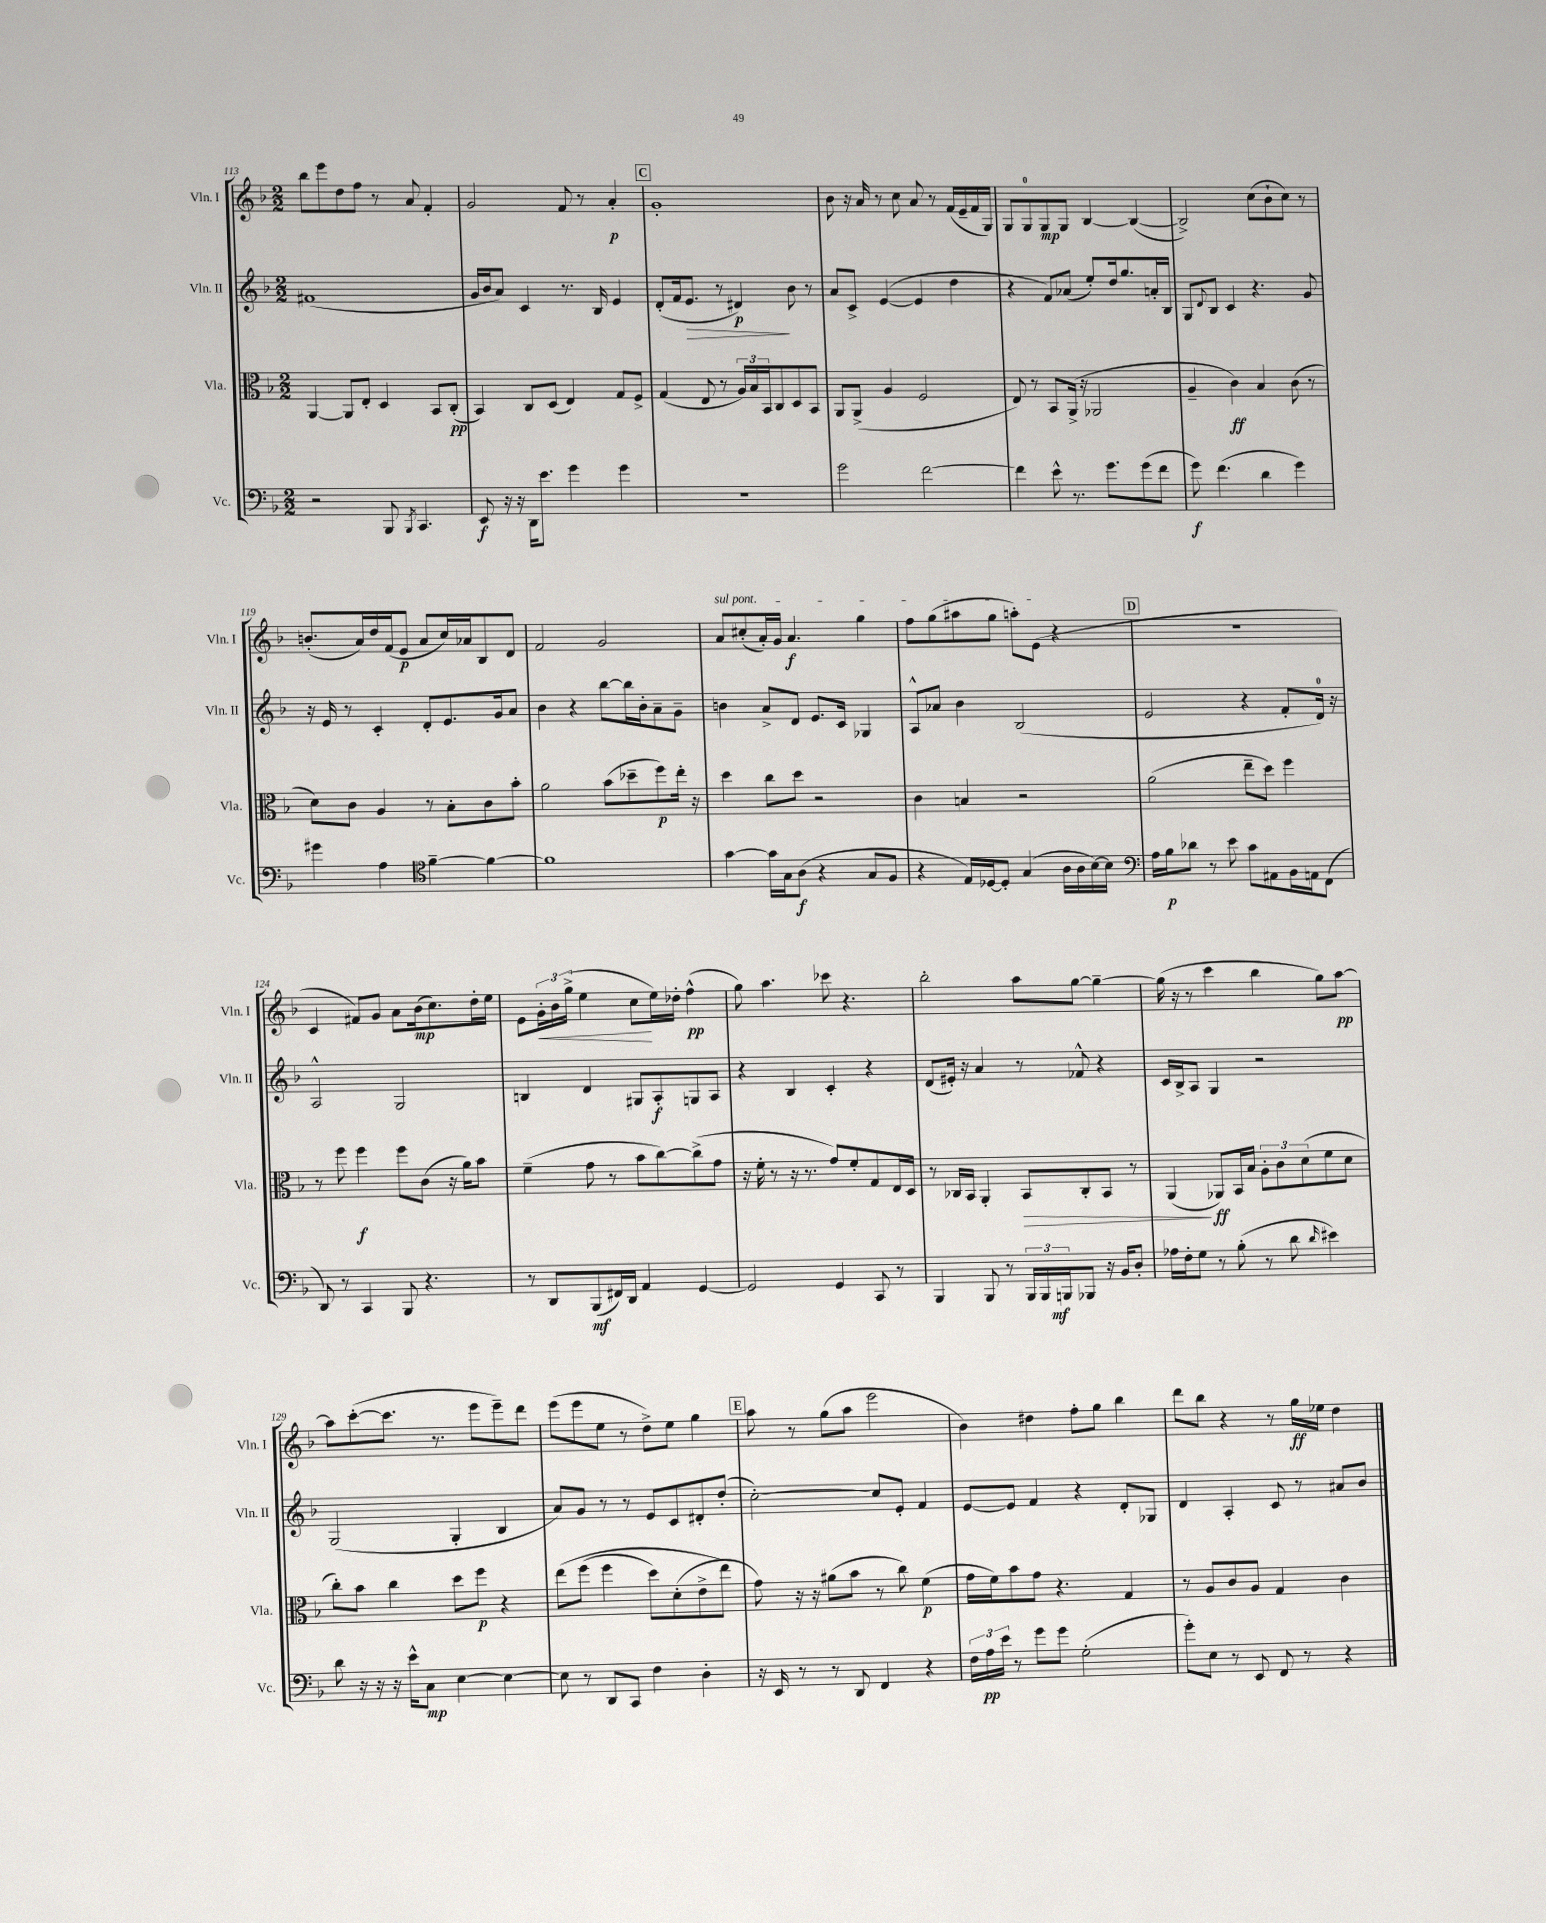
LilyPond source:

<<
\new StaffGroup <<
\new Staff = "s0" \with { instrumentName = "Vln. I" shortInstrumentName = "Vln. I" } {
    \clef treble \key f \major \numericTimeSignature \time 2/2
    bes''8 e'''8 d''8 f''8 r8 a'8 f'4-. |
    g'2 f'8 r8 a'4-.\p |
    \mark \markup { \box "C" } g'1-. |
    bes'8 r16 a'16 r8 c''8 a'8 r8 f'16( e'16-- f'16 g16) |
    g8 g8-0 g8\mp g8 bes4~ bes4~( |
    bes2->) c''8( bes'8-! c''8) r8 |
    b'8.-.( a'16) d''16 f'16( e'8\p a'8 c''16) aes'16 bes8 d'8 |
    f'2 g'2 |
    \once \override TextSpanner.bound-details.left.text = \markup { \italic "sul pont." } a'8\startTextSpan cis''8-.( a'16-.) g'16 a'4.\f g''4 |
    f''8 g''8( ais''8 g''8 a''8-.) e'8\stopTextSpan( r4 |
    \mark \markup { \box "D" } R1 |
    c'4 fis'8) g'8 a'8 bes'16\mp( c''8.) d''16-. e''16 |
    e'8 \tuplet 3/2 { g'16-.\< bes'16 g''16->( } e''4 c''8\! e''16) des''16-. f''4-^\pp( |
    g''8) a''4. ces'''8 r4. |
    bes''2-. a''8 g''8~ g''4~-- |
    g''16( r16 r8 c'''4 bes''4 g''8) a''8~\pp |
    a''8 c'''8~-.( c'''8. r8. e'''8 e'''8--) d'''8 |
    e'''8( e'''8 e''8 r8 d''8->) e''8 g''4 |
    \mark \markup { \box "E" } a''8 r8 g''8( a''8 e'''2 |
    bes'4) dis''4 f''8-. g''8 bes''4 |
    d'''8 bes''8 r4 r8 g''16\ff ees''16 d''4 \bar "|." |
}
\new Staff = "s1" \with { instrumentName = "Vln. II" shortInstrumentName = "Vln. II" } {
    \clef treble \key f \major \numericTimeSignature \time 2/2
    fis'1( |
    g'16 bes'16 a'8) c'4 r8. bes16 e'4 |
    \mark \markup { \box "C" } d'8-.( f'16 e'8.\> r8 dis'4\p\!) bes'8 r8 |
    a'8 c'8-> e'4~( e'4 d''4 |
    r4 f'8) aes'8( e''8-.) d''16 g''8. a'16-. bes16 |
    g8 \appoggiatura { d'8 } bes8 c'4 r4. g'8 |
    r16 e'16 r8 c'4-. d'8-. e'8. g'16 a'8 |
    bes'4 r4 bes''8~ bes''16 bes'16-. a'8-- g'8-- |
    b'4 a'8-> d'8 e'8. c'16 ges4 |
    a8-^ aes'8 bes'4 bes2( |
    \mark \markup { \box "D" } e'2 r4 f'8-. d'16-0) r16 |
    a2-^ g2 |
    b4 d'4 gis8 a8-.\f g8 a8 |
    r4 bes4 c'4-. r4 |
    d'8( eis'16-.) r16 a'4 r8 fes'8-^ r4 |
    c'16 bes16-> a8 g4 r2 |
    g2( g4-. bes4 |
    a'8) g'8 r8 r8 e'8 c'8 dis'8-. d''8-.( |
    \mark \markup { \box "E" } c''2~-.) c''8 e'8-. f'4 |
    e'8~ e'8 f'4 r4 d'8-. ges8 |
    d'4 a4-. c'8 r8 ais'8 bes'8 \bar "|." |
}
\new Staff = "s2" \with { instrumentName = "Vla." shortInstrumentName = "Vla." } {
    \clef alto \key f \major \numericTimeSignature \time 2/2
    a,4~ a,8 e8-. d4 bes,8 c8-.\pp( |
    bes,4) c8 d8( e4) g8 f8-> |
    \mark \markup { \box "C" } g4( e8 r8 \tuplet 3/2 { a16) bes16 bes,16 } c8 d8 bes,8 |
    a,8 a,8->( a4 f2 |
    e8) r8 bes,8 a,16->( r16 aes,2 |
    a4-- c'4\ff) bes4 c'8( r8 |
    d'8) c'8 a4 r8 bes8-. c'8 bes'8-. |
    a'2 bes'8( des''8-- f''8\p) e''16-. r16 |
    d''4 c''8 d''8 r2 |
    c'4 b4 r2 |
    \mark \markup { \box "D" } a'2( e''8-- d''8) f''4 |
    r8 f''8 f''4\f f''8 c'8( r16 a'16) bes'8 |
    f'4--( g'8 r8 bes'8 c''8~) c''8->( g'8 |
    r16 f'16-. r8 r16 r8. g'8) f'8-. g8 e16 d16 |
    r8 ces16 bes,16 a,4-. bes,8\> ces8-. bes,8 r8 |
    a,4\!( aes,8\ff) bes,16 bes16 \tuplet 3/2 { a8-. c'8 d'8( } f'8 d'8 |
    c''8-.) bes'8 c''4 d''8 f''8\p r4 |
    e''8\( f''8( f''4 d''8) d'8-.( e'8-> e''8\) |
    \mark \markup { \box "E" } g'8) r16 r16 ais'8( bes'8 r8 c''8) f'4\p( |
    g'16 f'16) bes'8 g'8 r4. g4 |
    r8 a8 c'8 a8 g4 c'4 \bar "|." |
}
\new Staff = "s3" \with { instrumentName = "Vc." shortInstrumentName = "Vc." } {
    \clef bass \key f \major \numericTimeSignature \time 2/2
    r2 bes,,8 \acciaccatura { bes,,8 } c,4. |
    e,8\f r16 r16 d,16 e'8. g'4 g'4 |
    \mark \markup { \box "C" } r1 |
    g'2 f'2~ |
    f'4 e'8-^ r8. g'8. g'8( f'8 |
    g'8\f) f'4.( d'4 g'4) |
    gis'4 a4 \clef tenor f'4~-- f'4~ |
    f'1 |
    g'4~ g'16 g16 a8\f( r4 g8 f8 |
    r4 e16) des16~ des8-. g4( a16 a16 bes16~) bes16 |
    \mark \markup { \box "D" } \clef bass a16 bes16\p des'8 r8 e'8 c'8 ais,8 bes,16 a,16 f,8( |
    d,8) r8 c,4 bes,,8 r4. |
    r8 d,8 bes,,8\mf( fis,16) d,16 a,4 g,4~ |
    g,2 g,4 c,8 r8 |
    bes,,4 bes,,8 r8 \tuplet 3/2 { bes,,16 bes,,16 b,,16\mf } bes,,8 r16 bes,16 d8-. |
    aes16 f16-. g8 r8 bes8-.( r8 d'8 \grace { d'16 } eis'4) |
    d'8 r16 r16 r16 e'16-^ c8\mp e4~ e4~ |
    e8 r8 d,8 c,8 f4 d4-. |
    \mark \markup { \box "E" } r16 e,16 r8 r8 d,8 f,4 r4 |
    \tuplet 3/2 { f16 a16\pp e'16 } r8 g'8 g'8 g2-.( |
    g'8-.) e8 r8 e,8 f,8 r8 r4 \bar "|." |
}
>>
>>
\layout { \context { \Score currentBarNumber = #113 } }
